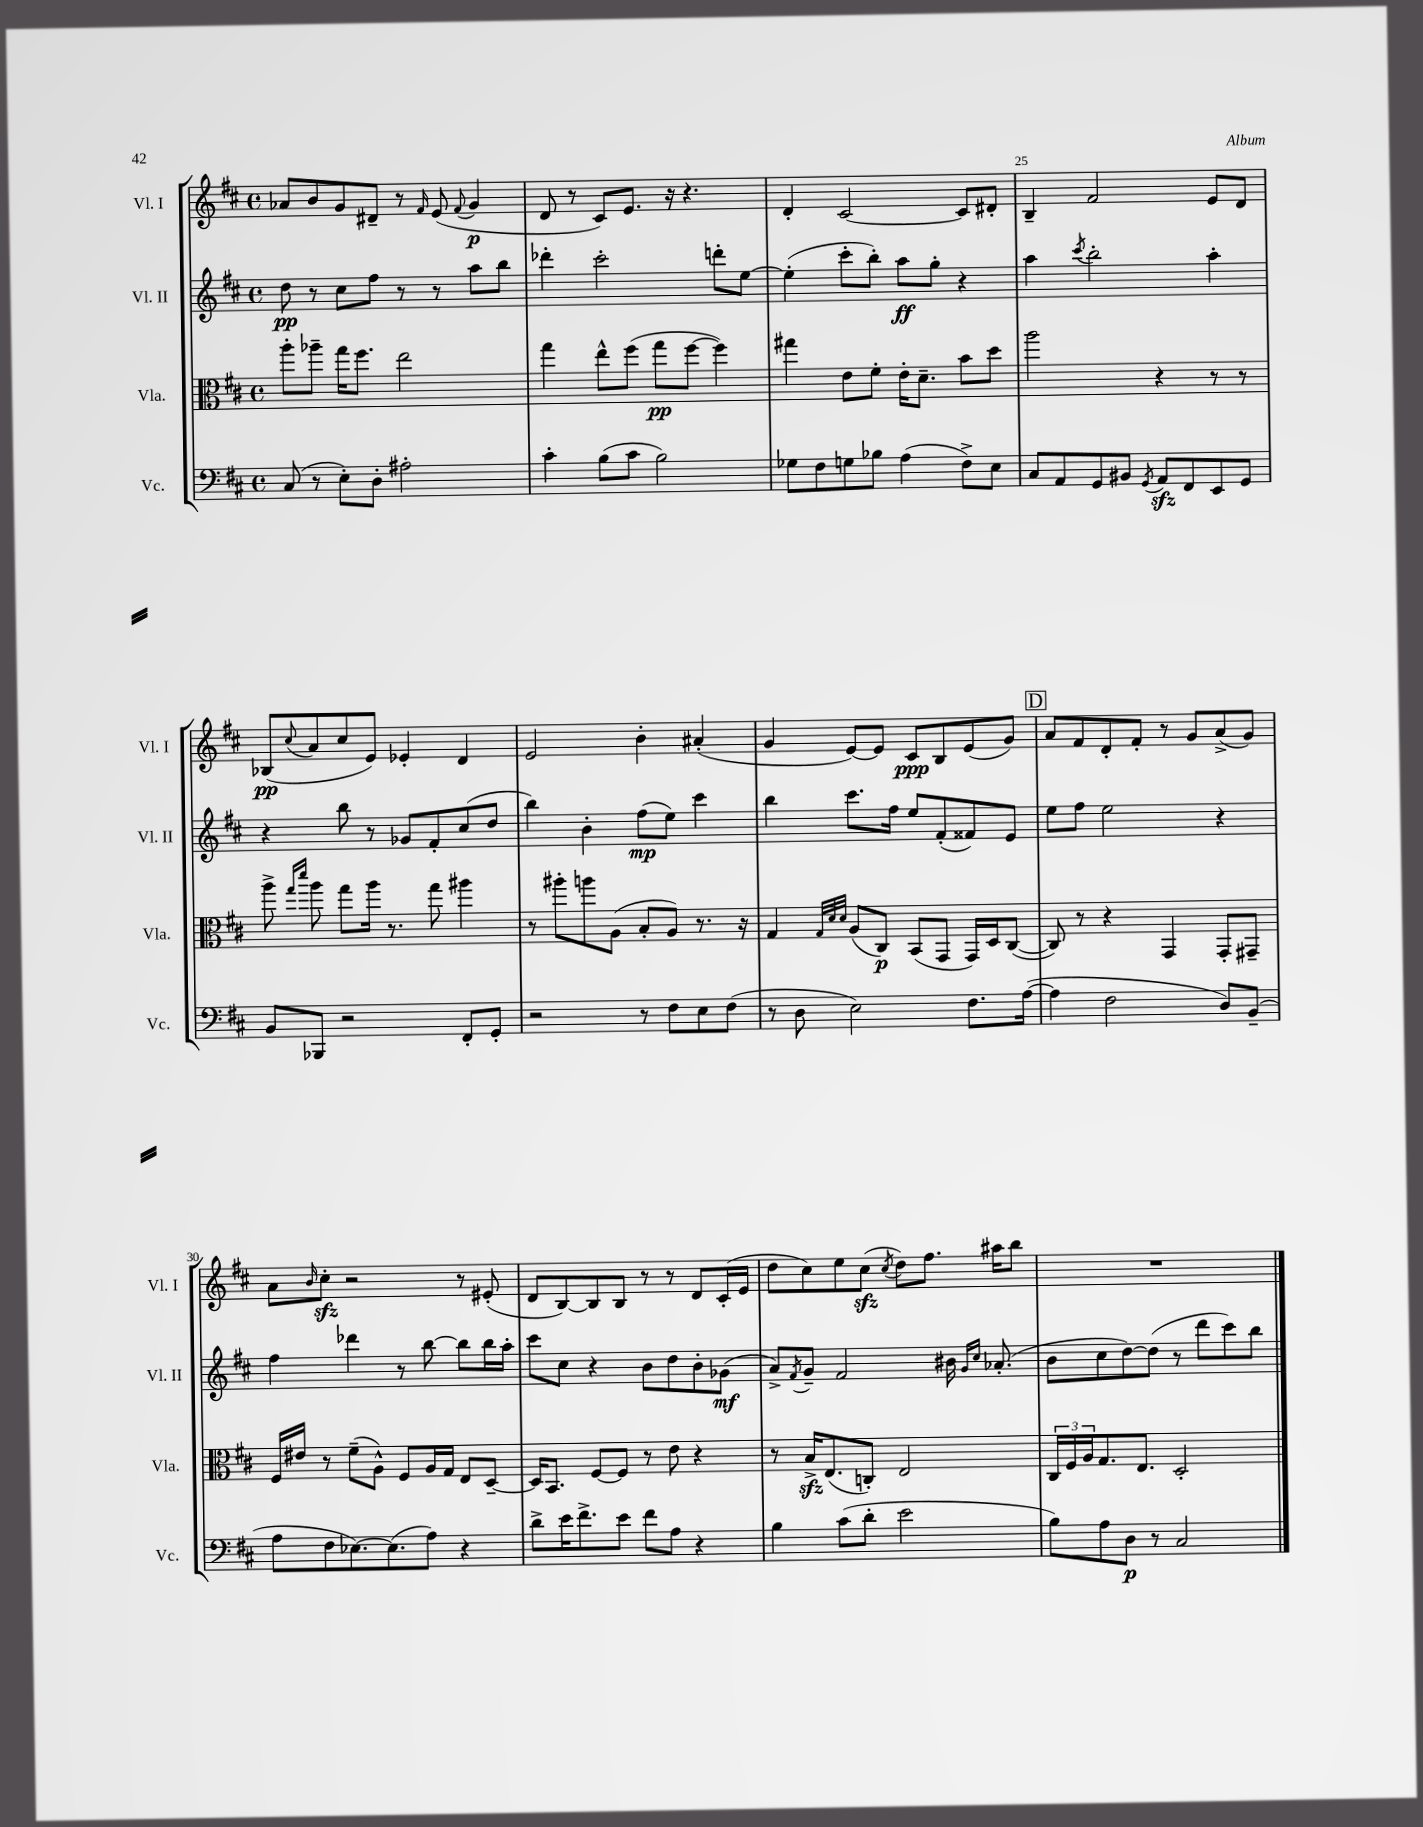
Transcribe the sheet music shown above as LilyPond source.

<<
\new StaffGroup <<
\new Staff = "s0" \with { instrumentName = "Vl. I" shortInstrumentName = "Vl. I" } {
    \clef treble \key d \major \defaultTimeSignature \time 4/4
    aes'8 b'8 g'8 dis'8-- r8 \grace { fis'16 } e'8( \appoggiatura { fis'8 } g'4\p |
    d'8 r8 cis'8) e'8. r16 r4. |
    d'4-. cis'2~ cis'8 dis'8-. |
    b4-- fis'2 e'8 d'8 |
    bes8\pp( \appoggiatura { cis''8 } a'8 cis''8 e'8) ees'4-. d'4 |
    e'2 b'4-. ais'4-.( |
    g'4 e'8~) e'8 cis'8\ppp b8 e'8( g'8) |
    \mark \markup { \box "D" } a'8 fis'8 d'8-. fis'8-. r8 g'8 a'8->( g'8) |
    a'8 \grace { b'16 } cis''8-.\sfz r2 r8 eis'8-.( |
    d'8 b8~) b8 b8 r8 r8 d'8 cis'16-.( e'16 |
    d''8 cis''8) e''8 cis''8\sfz( \acciaccatura { cis''8 } d''8) fis''8. ais''16 b''8 |
    R1 \bar "|." |
}
\new Staff = "s1" \with { instrumentName = "Vl. II" shortInstrumentName = "Vl. II" } {
    \clef treble \key d \major \defaultTimeSignature \time 4/4
    d''8\pp r8 cis''8 fis''8 r8 r8 a''8 b''8 |
    des'''4-. cis'''2-. d'''8-. e''8~ |
    e''4-.( cis'''8-. b''8-.) a''8\ff g''8-. r4 |
    a''4 \acciaccatura { cis'''8 } b''2-. a''4-. |
    r4 b''8 r8 ges'8 fis'8-. cis''8( d''8 |
    b''4) b'4-. fis''8\mp( e''8) cis'''4 |
    b''4 cis'''8. fis''16 e''8 fis'8-.( fisis'8) e'8 |
    \mark \markup { \box "D" } e''8 fis''8 e''2 r4 |
    fis''4 des'''4 r8 b''8~ b''8 b''16 a''16-. |
    cis'''8 cis''8 r4 b'8 d''8 b'8-. ges'8\mf( |
    a'8->) \acciaccatura { fis'8 } g'8-- fis'2 bis'16 \grace { g'16 cis''16 } aes'8.-.( |
    b'8 cis''8 d''8~) d''8( r8 d'''8 cis'''8) b''8 \bar "|." |
}
\new Staff = "s2" \with { instrumentName = "Vla." shortInstrumentName = "Vla." } {
    \clef alto \key d \major \defaultTimeSignature \time 4/4
    a''8-. aes''8-- g''16 fis''8. e''2 |
    g''4 e''8-^ fis''8( g''8\pp fis''8~ fis''4) |
    gis''4 e'8 fis'8-. e'16-. d'8.-- b'8 d''8 |
    a''2 r4 r8 r8 |
    a''8-> \grace { g''16 d'''16 } a''8 g''8 a''16 r8. g''8 ais''4 |
    r8 ais''8-. a''8 a8( b8-. a8) r8. r16 |
    g4 \grace { g32 d'32 d'32 } a8( cis8\p) b,8( g,8 g,16) d16 cis8~( |
    \mark \markup { \box "D" } cis8) r8 r4 g,4 g,8-. gis,8-- |
    fis16 eis'16 r8 fis'8--( a8-^) fis8 a16 g16 e8 d8~-- |
    d16 b,8. fis8~ fis8 r8 e'8 r4 |
    r8 b16->\sfz e8.( c8-.) e2 |
    \tuplet 3/2 { cis16 fis16 a16 } g8. e8. d2-. \bar "|." |
}
\new Staff = "s3" \with { instrumentName = "Vc." shortInstrumentName = "Vc." } {
    \clef bass \key d \major \defaultTimeSignature \time 4/4
    cis8( r8 e8-.) d8-. ais2-. |
    cis'4-. b8( cis'8 b2) |
    ges8 fis8 g8 bes8 a4( fis8->) e8 |
    cis8 a,8 g,8 bis,8 \acciaccatura { g,8 } a,8\sfz fis,8 e,8 g,8 |
    b,8 bes,,8 r2 fis,8-. g,8-. |
    r2 r8 fis8 e8 fis8( |
    r8 d8 e2) fis8. a16~( |
    \mark \markup { \box "D" } a4 fis2 d8) b,8--( |
    a8 fis8 ees8.~) ees8.( a8) r4 |
    d'8-> e'16 fis'8.-> e'8 fis'8 a8 r4 |
    b4 cis'8( d'8-. e'2 |
    b8) a8 d8\p r8 cis2 \bar "|." |
}
>>
>>
\layout { \context { \Score currentBarNumber = #22 \override BarNumber.break-visibility = ##(#f #t #t) barNumberVisibility = #(every-nth-bar-number-visible 5) } }
